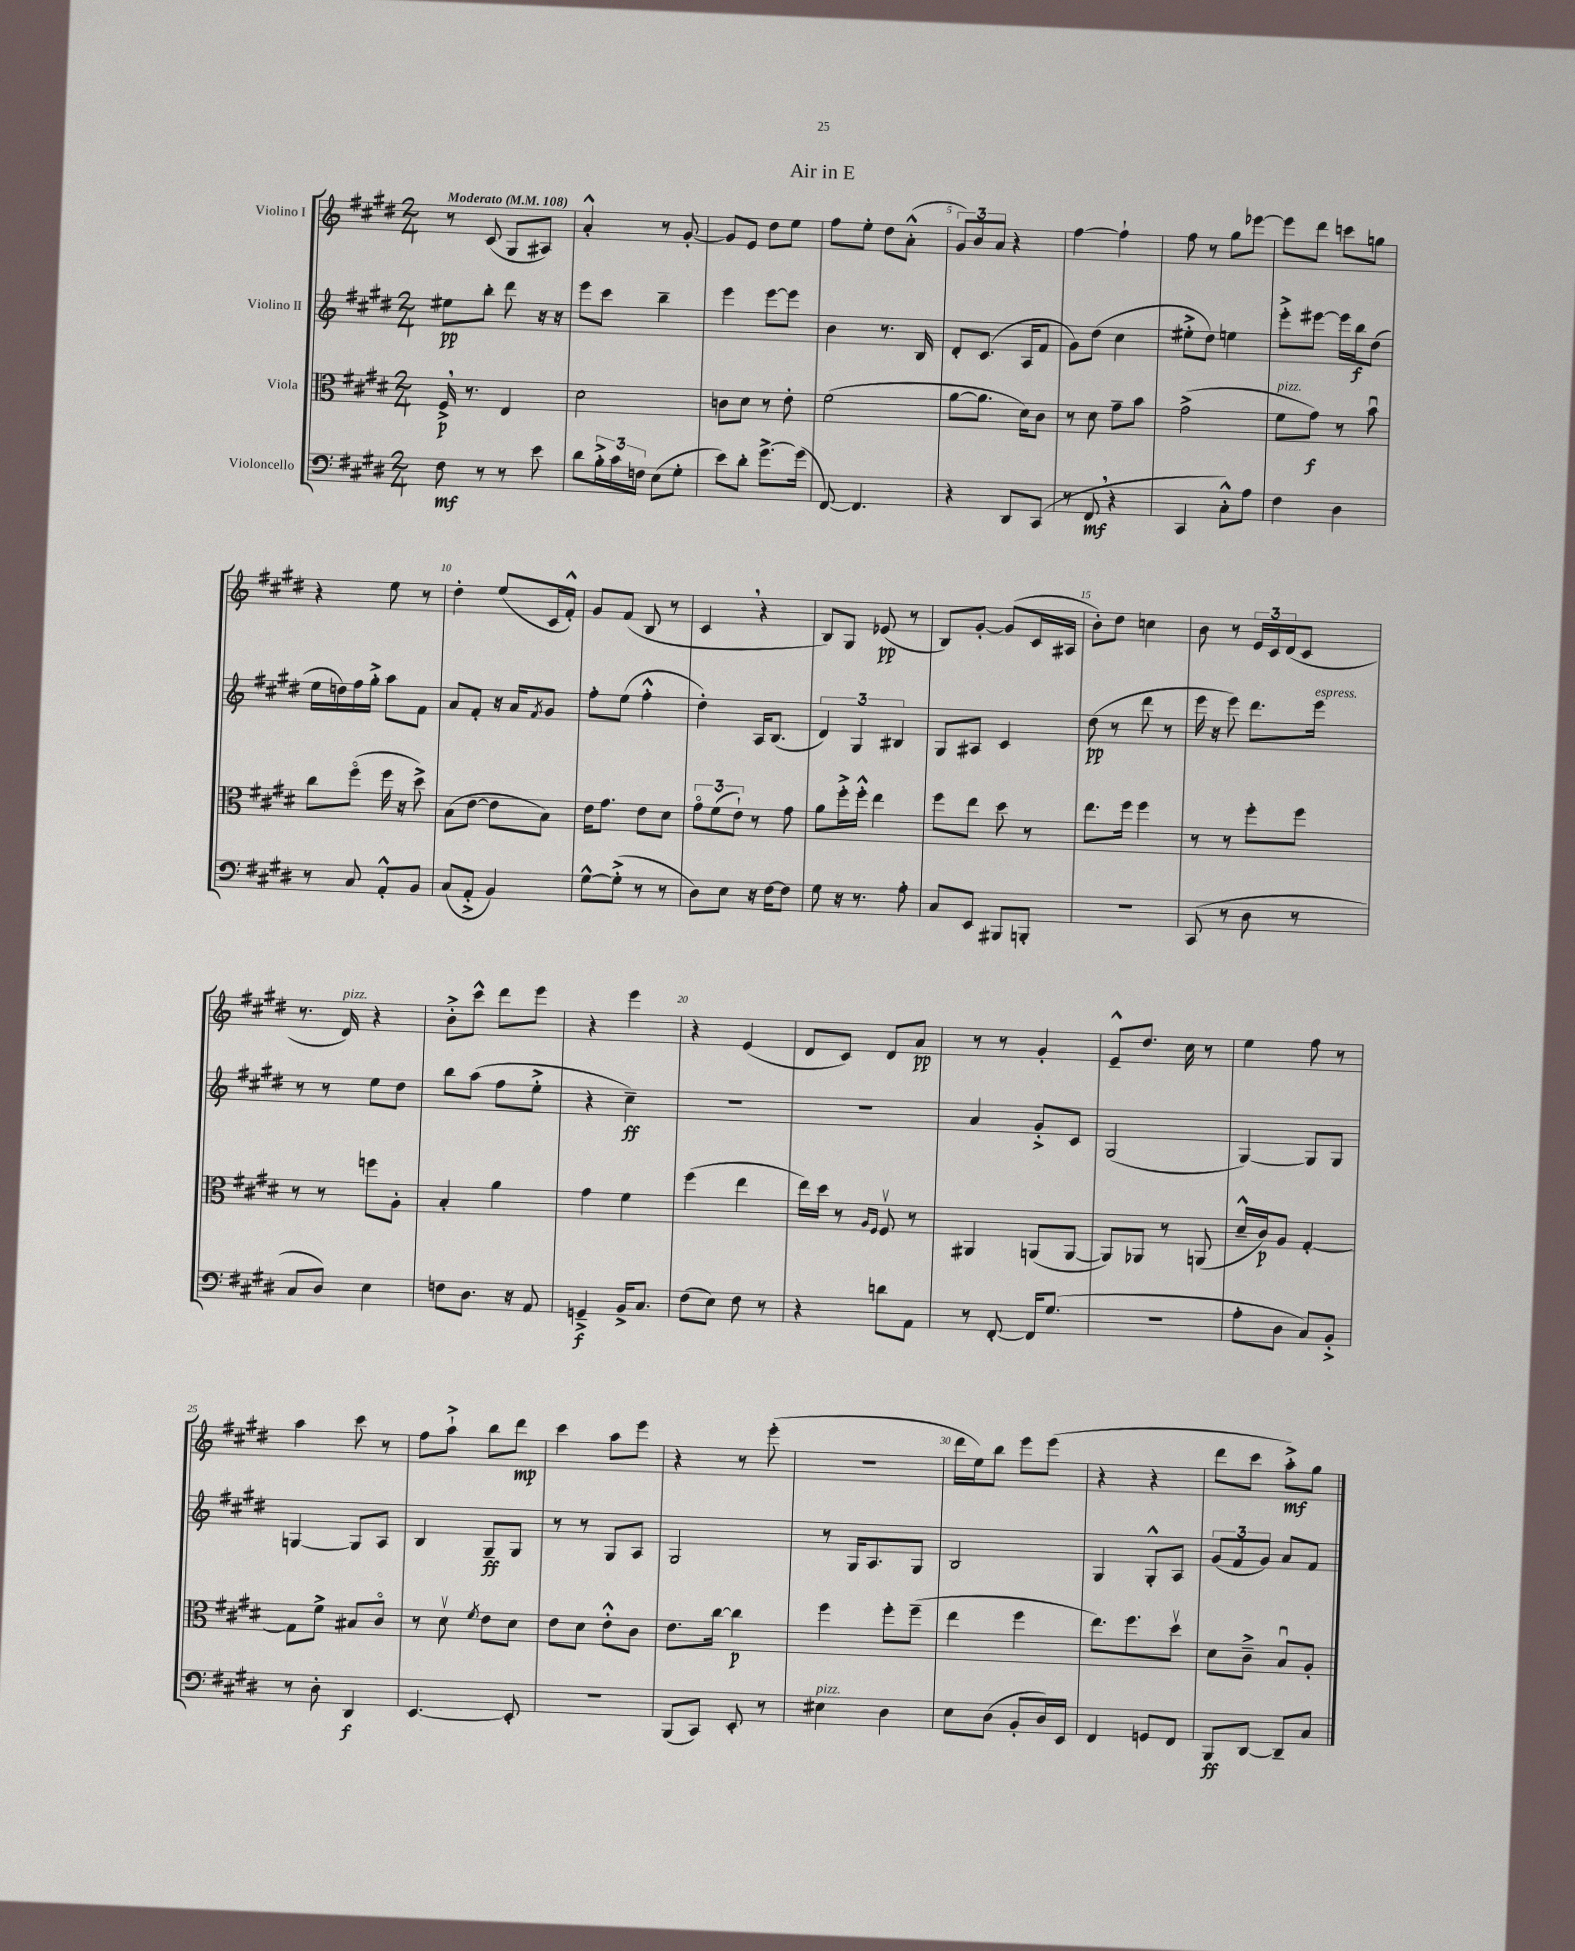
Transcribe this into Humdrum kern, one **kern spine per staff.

**kern	**kern	**kern	**kern
*staff4	*staff3	*staff2	*staff1
*clefF4	*clefC3	*clefG2	*clefG2
*k[f#c#g#d#]	*k[f#c#g#d#]	*k[f#c#g#d#]	*k[f#c#g#d#]
*M2/4	*M2/4	*M2/4	*M2/4
*MM108	*MM108	*MM108	*MM108
8F#	16F#^	8ee#	8r
.	8.r	.	.
8r	.	8bb'	(8c#
8r	4E	8ddd#	8G#
8e	.	16r	8A#)
.	.	16r	.
=	=	=	=
8d#	2d#	8eee	4a'^^
24B'^	.	8ccc#	.
24c#	.	.	.
24F	.	.	.
(8E	.	4bb~	8r
8G#'	.	.	[8g#'
=	=	=	=
8e)	8c	4eee	8g#]
8d#'	8d#	.	8e
[8.g#^	8r	[8eee	8dd#
.	8e'	8eee]	8ee
(16g#]	.	.	.
=	=	=	=
[8FF#)	(2f#	4b	8ff#
4.FF#]	.	.	8ee'
.	.	8.r	8dd#
.	.	.	(8a'^^
.	.	16B	.
=	=	=	=
4r	[8a	8d#'	12g#)
.	.	.	12b
.	8.a]	(8.c#	.
.	.	.	12a
8DD#	.	.	4r
.	16d#)	16A	.
(8CC#	8c#	8f#	.
=	=	=	=
8r	8r	8g#)	[4ff#
8FF#	8d#	(8dd#	.
4r	8g#~	4cc#	4ff#`]
.	8b	.	.
=	=	=	=
4CC#	(2g#^	8ee#'^	8ff#
.	.	8dd#)	8r
8C#'^^)	.	4ee	8gg#
8A	.	.	[8eee-
=	=	=	=
4F#	8f#	8eee'^	8eee-]
.	8g#)	[8eee#	8ddd#
4D#	8r	16eee#]	8ccc
.	.	16bb	.
.	8bu	(8dd#	8gg
=	=	=	=
8r	8cc#	16ee	4r
.	.	16dd)	.
8C#	(8ff#o	16ff#	.
.	.	16gg#'^	.
8AA'^^	16ff#	8aa	8ee
.	16r	.	.
8BB	8dd#^)	8f#	8r
=	=	=	=
(8C#	(8B	8a	4dd#'
8AA'^	[8e	8f#'	.
4BB)	8e]	16r	(8ee
.	.	16a	.
.	.	8qf#	.
.	8B)	8g#	16c#
.	.	.	16f#'^^)
=	=	=	=
[8G#^^	16e	8ff#'	8g#
.	8.g#	.	.
(8G#'^]	.	(8ee	(8f#
8r	8e	4ff#'^^	8B
8r	8d#	.	8r
=	=	=	=
8D#)	12g#o	4dd#')	4c#
.	(12f#	.	.
8E	.	.	.
.	12e`)	.	.
16r	8r	16A	4r
[16F#	.	(8.B	.
8F#]	8g#	.	.
=	=	=	=
8G#	8a	6d#)	8B)
16r	16ff#'^	.	8G#
.	.	6G#	.
8.r	16ff#'^^	.	.
.	4ee	.	(8e-
.	.	6B#	.
8A'	.	.	8r
=	=	=	=
8C#	8ff#	8G#	8B)
8EE	8ee	8A#	[8g#'
8BBB#	8dd#	4c#	(8g#]
8BBB'	8r	.	16c#
.	.	.	16A#
=	=	=	=
2r	8.ee	(8dd#	8b')
.	.	8r	8dd#
.	16ff#	.	.
.	4ff#	8ddd#	4cc
.	.	8r	.
=	=	=	=
(8CC#	8r	16eee	8b
.	.	16r	.
8r	8r	8eee)	8r
8D#	8ff#'	8.ddd#	24e
.	.	.	24c#
.	.	.	(24d#
8r	8ff#	.	8c#
.	.	16eee	.
=	=	=	=
8C#	8r	8r	8.r
8D#)	8r	8r	.
.	.	.	16d#)
4E	8ff	8ee	4r
.	8A'	8dd#	.
=	=	=	=
8F	4B'	8bb	8b'^
8.D#	.	(8aa	8ccc#^^
.	4a	8ff#	8ddd#
16r	.	.	.
8AA	.	8ee'^	8eee
=	=	=	=
4GG~^	4g#	4r	4r
16BB^	4f#	4cc#~)	4eee
8.C#	.	.	.
=	=	=	=
(8F#	(4ff#	2r	4r
8E)	.	.	.
8F#	4ee	.	(4e
8r	.	.	.
=	=	=	=
4r	16ee)	2r	8d#
.	16dd#	.	.
.	8r	.	8c#)
.	16qqA	.	.
.	16qqF#	.	.
8d	8F#v	.	8d#
8AA	8r	.	8a
=	=	=	=
8r	4AA#	4a	8r
[8FF#'	.	.	8r
16FF#]	(8AA	8g#'^	4g#'
(8.G#	.	.	.
.	[8AA	8c#	.
=	=	=	=
2r	8AA])	(2G#	8e~^^
.	8AA-	.	8.dd#
.	8r	.	.
.	.	.	16cc#
.	(8AA	.	8r
=	=	=	=
8A'	16d#~^^	[4G#)	4ee
.	16c#)	.	.
8D#	8A	.	.
8C#)	[4G#'	8G#]	8ff#
8BB'^	.	8G#	8r
=	=	=	=
8r	8G#]	[4G	4aa
8D#'	8f#^	.	.
4DD#	8B#	8G]	8ccc#
.	8c#o	8A	8r
=	=	=	=
[4.EE	8r	4B	8ff#
.	8d#v	.	8aa`^
.	8qf#	.	.
.	8e	8G#~	8bb
8EE']	8d#	8G#	8ddd#
=	=	=	=
2r	8e	8r	4ccc#
.	8d#	8r	.
.	8e'^^	8G#	8aa
.	8c#	8A	8eee
=	=	=	=
(8BBB	8.e	2G#	4r
8CC#)	.	.	.
.	[16cc#	.	.
8EE'	4cc#]	.	8r
8r	.	.	(8eee'
=	=	=	=
4E#	4ff#	8r	2r
.	.	16G#	.
.	.	8.A	.
4D#	8ff#'	.	.
.	(8ff#~	8G#	.
=	=	=	=
8E	4ee	2B	16ddd#
.	.	.	16ee)
(8D#	.	.	8bb
8BB'	4ff#	.	8eee
16D#)	.	.	(8eee
16EE	.	.	.
=	=	=	=
4FF#	8.ee)	4G#	4r
.	8.ff#	.	.
8GG	.	8G#'^^	4r
8FF#	8dd#v	8A	.
=	=	=	=
8BBB	8d#	(12g#	8ddd#
.	.	12f#	.
[8DD#	8c#~^	.	8ccc#
.	.	12g#)	.
8DD#~]	8Bu	8a	8aa'^)
8C#	8A'	8f#	8gg#
==	==	==	==
*-	*-	*-	*-
